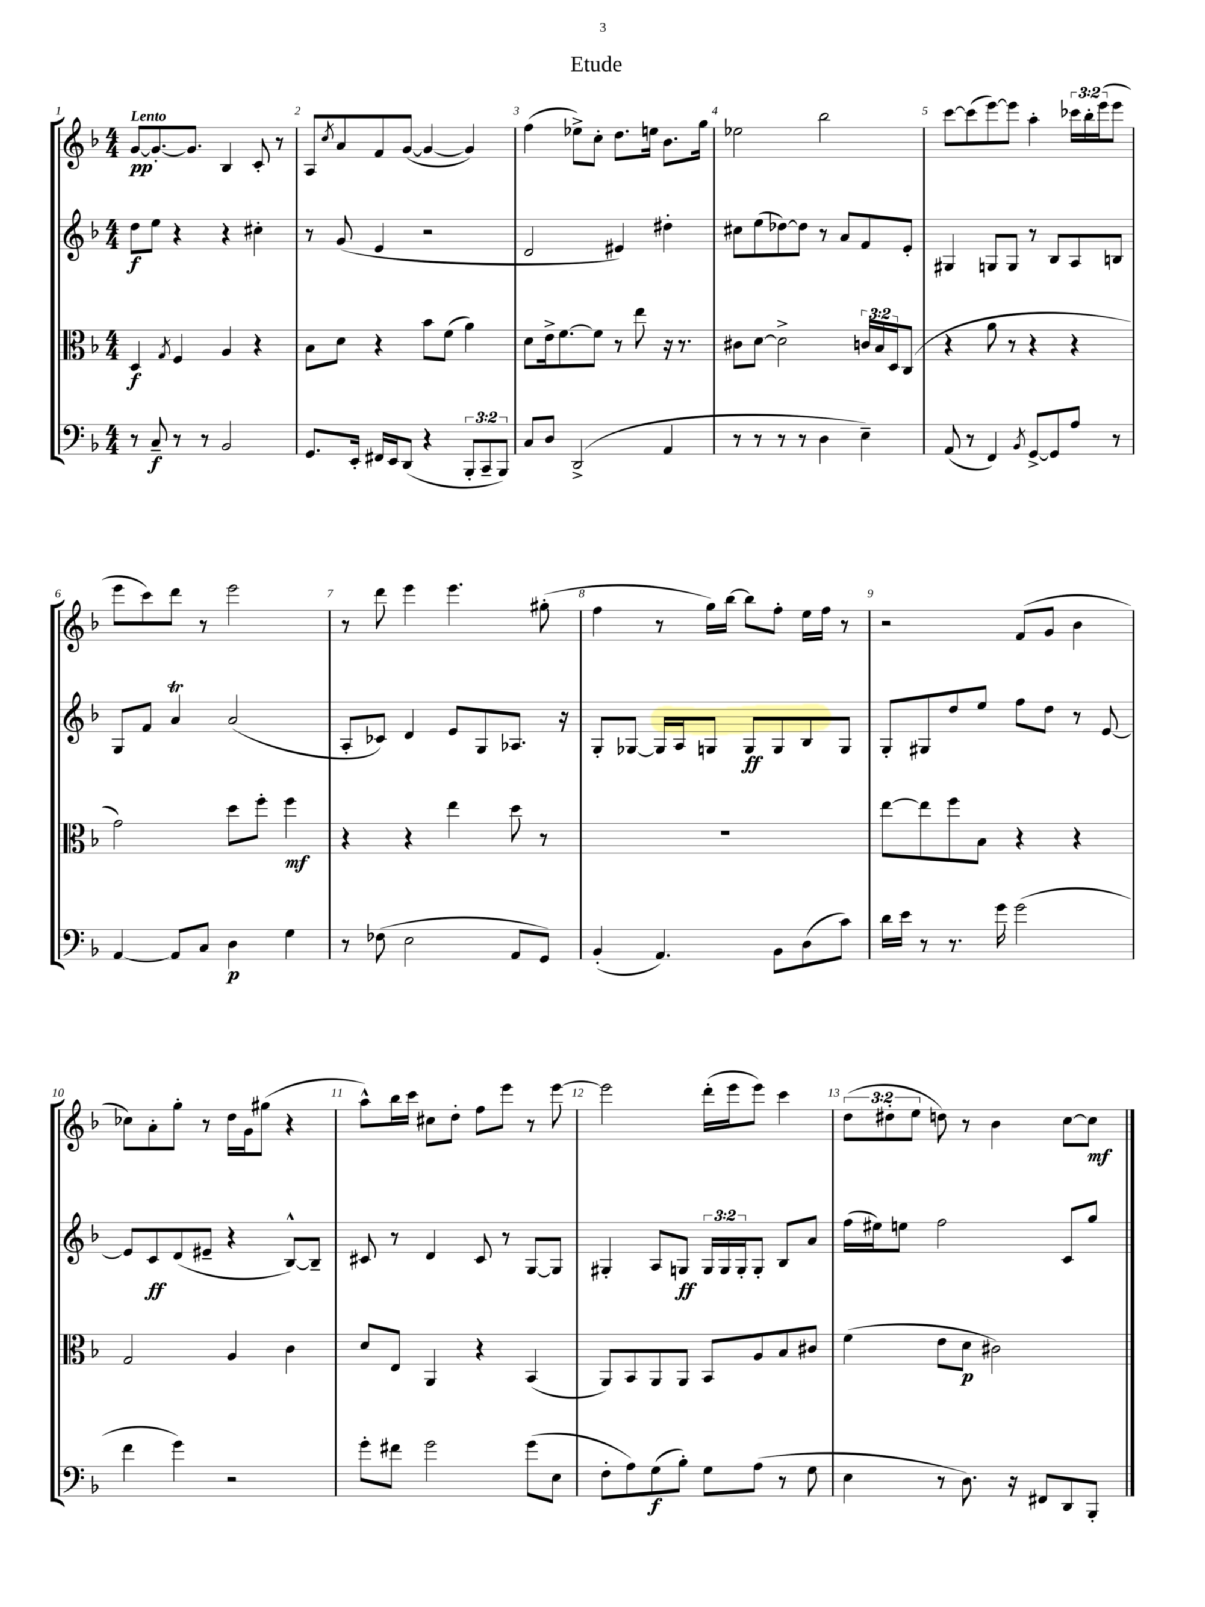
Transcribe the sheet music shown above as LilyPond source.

\header { title = "Etude" }
<<
\new StaffGroup <<
\new Staff = "s0" {
    \clef treble \key f \major \numericTimeSignature \time 4/4 \override Staff.TupletNumber.text = #tuplet-number::calc-fraction-text \tempo "Lento"
    g'8~\pp g'8.~-. g'8. bes4 c'8-. r8 |
    a8 \acciaccatura { c''8 } a'8 f'8 g'8~( g'4~ g'4) |
    f''4( ees''8->) c''8-. d''8. e''16 bes'8. g''16 |
    ees''2 bes''2 |
    c'''8~ c'''8( e'''8~) e'''8 a''4-. \tuplet 3/2 { ces'''16 bes''16-. e'''16( } e'''8 |
    e'''8 c'''8) d'''8 r8 e'''2 |
    r8 d'''8 e'''4 e'''4. gis''8-.( |
    f''4 r8 g''16) bes''16~ bes''8 f''8-. e''16 f''16 r8 |
    r2 f'8( g'8 bes'4 |
    ces''8) a'8-. g''8-. r8 d''16 g'16 gis''8( r4 |
    a''8-^) bes''16 c'''16 cis''8 d''8-. f''8 e'''8 r8 e'''8~ |
    e'''2 d'''16-.( e'''16 e'''8) c'''4 |
    \tuplet 3/2 { d''8( dis''8-. e''8 } d''8) r8 bes'4 c''8~ c''8\mf \bar "|." |
}
\new Staff = "s1" {
    \clef treble \key f \major \numericTimeSignature \time 4/4 \override Staff.TupletNumber.text = #tuplet-number::calc-fraction-text
    d''8\f e''8 r4 r4 cis''4-. |
    r8 g'8( e'4 r2 |
    d'2 eis'4) dis''4-. |
    cis''8 e''8( des''8~) des''8 r8 a'8 f'8 e'8-. |
    gis4 g8 g8 r8 bes8 a8 b8 |
    g8 f'8 a'4\trill a'2( |
    a8-. ces'8) d'4 e'8 g8 aes8. r16 |
    g8-. ges8~ ges16 a16 g8 g8\ff g8 bes8 g8 |
    g8-. gis8 d''8 e''8 f''8 d''8 r8 e'8~ |
    e'8 c'8\ff d'8( eis'8-- r4 bes8~-^) bes8-- |
    cis'8 r8 d'4 cis'8 r8 g8~ g8 |
    gis4-. a8 g8\ff \tuplet 3/2 { g16 g16 g16-. } g8-. bes8 a'8 |
    f''16( eis''16) e''8 f''2 c'8 g''8 \bar "|." |
}
\new Staff = "s2" {
    \clef alto \key f \major \numericTimeSignature \time 4/4 \override Staff.TupletNumber.text = #tuplet-number::calc-fraction-text
    d4\f \acciaccatura { g8 } f4 a4 r4 |
    bes8 d'8 r4 bes'8 f'8( a'4) |
    d'8 e'16-> f'8.~ f'8 r8 e''8 r16 r8. |
    cis'8 d'8~ d'2-> \tuplet 3/2 { c'16 bes16 d16 } c8( |
    r4 a'8 r8 r4 r4 |
    g'2) d''8 f''8-. f''4\mf |
    r4 r4 e''4 d''8 r8 |
    R1 |
    e''8~ e''8 f''8 bes8 r4 r4 |
    g2 a4 c'4 |
    d'8 e8 a,4 r4 bes,4( |
    a,8) bes,8 a,8 a,8 bes,8 a8 bes8 cis'8 |
    f'4( e'8 d'8\p cis'2) \bar "|." |
}
\new Staff = "s3" {
    \clef bass \key f \major \numericTimeSignature \time 4/4 \override Staff.TupletNumber.text = #tuplet-number::calc-fraction-text
    r8 c8--\f r8 r8 bes,2 |
    g,8. e,16-. fis,16 e,16 d,8( r4 \tuplet 3/2 { bes,,8-. c,8-- bes,,8) } |
    c8 d8 d,2->( a,4 |
    r8 r8 r8 r8 d4 e4--) |
    a,8( r8 f,4) \acciaccatura { bes,8 } g,8~-> g,8 a8 r8 |
    a,4~ a,8 c8 d4\p g4 |
    r8 fes8( e2 a,8 g,8) |
    bes,4-.( a,4.) bes,8 d8( c'8) |
    d'16 e'16 r8 r8. g'16 g'2( |
    f'4 g'4) r2 |
    g'8-. fis'8 g'2 g'8( e8 |
    f8-. a8) g8\f( bes8-.) g8 a8( r8 g8 |
    e4 r8 d8.) r16 fis,8 d,8 bes,,8-. \bar "|." |
}
>>
>>
\layout { \context { \Score \override BarNumber.break-visibility = ##(#f #t #t) barNumberVisibility = #all-bar-numbers-visible } }
